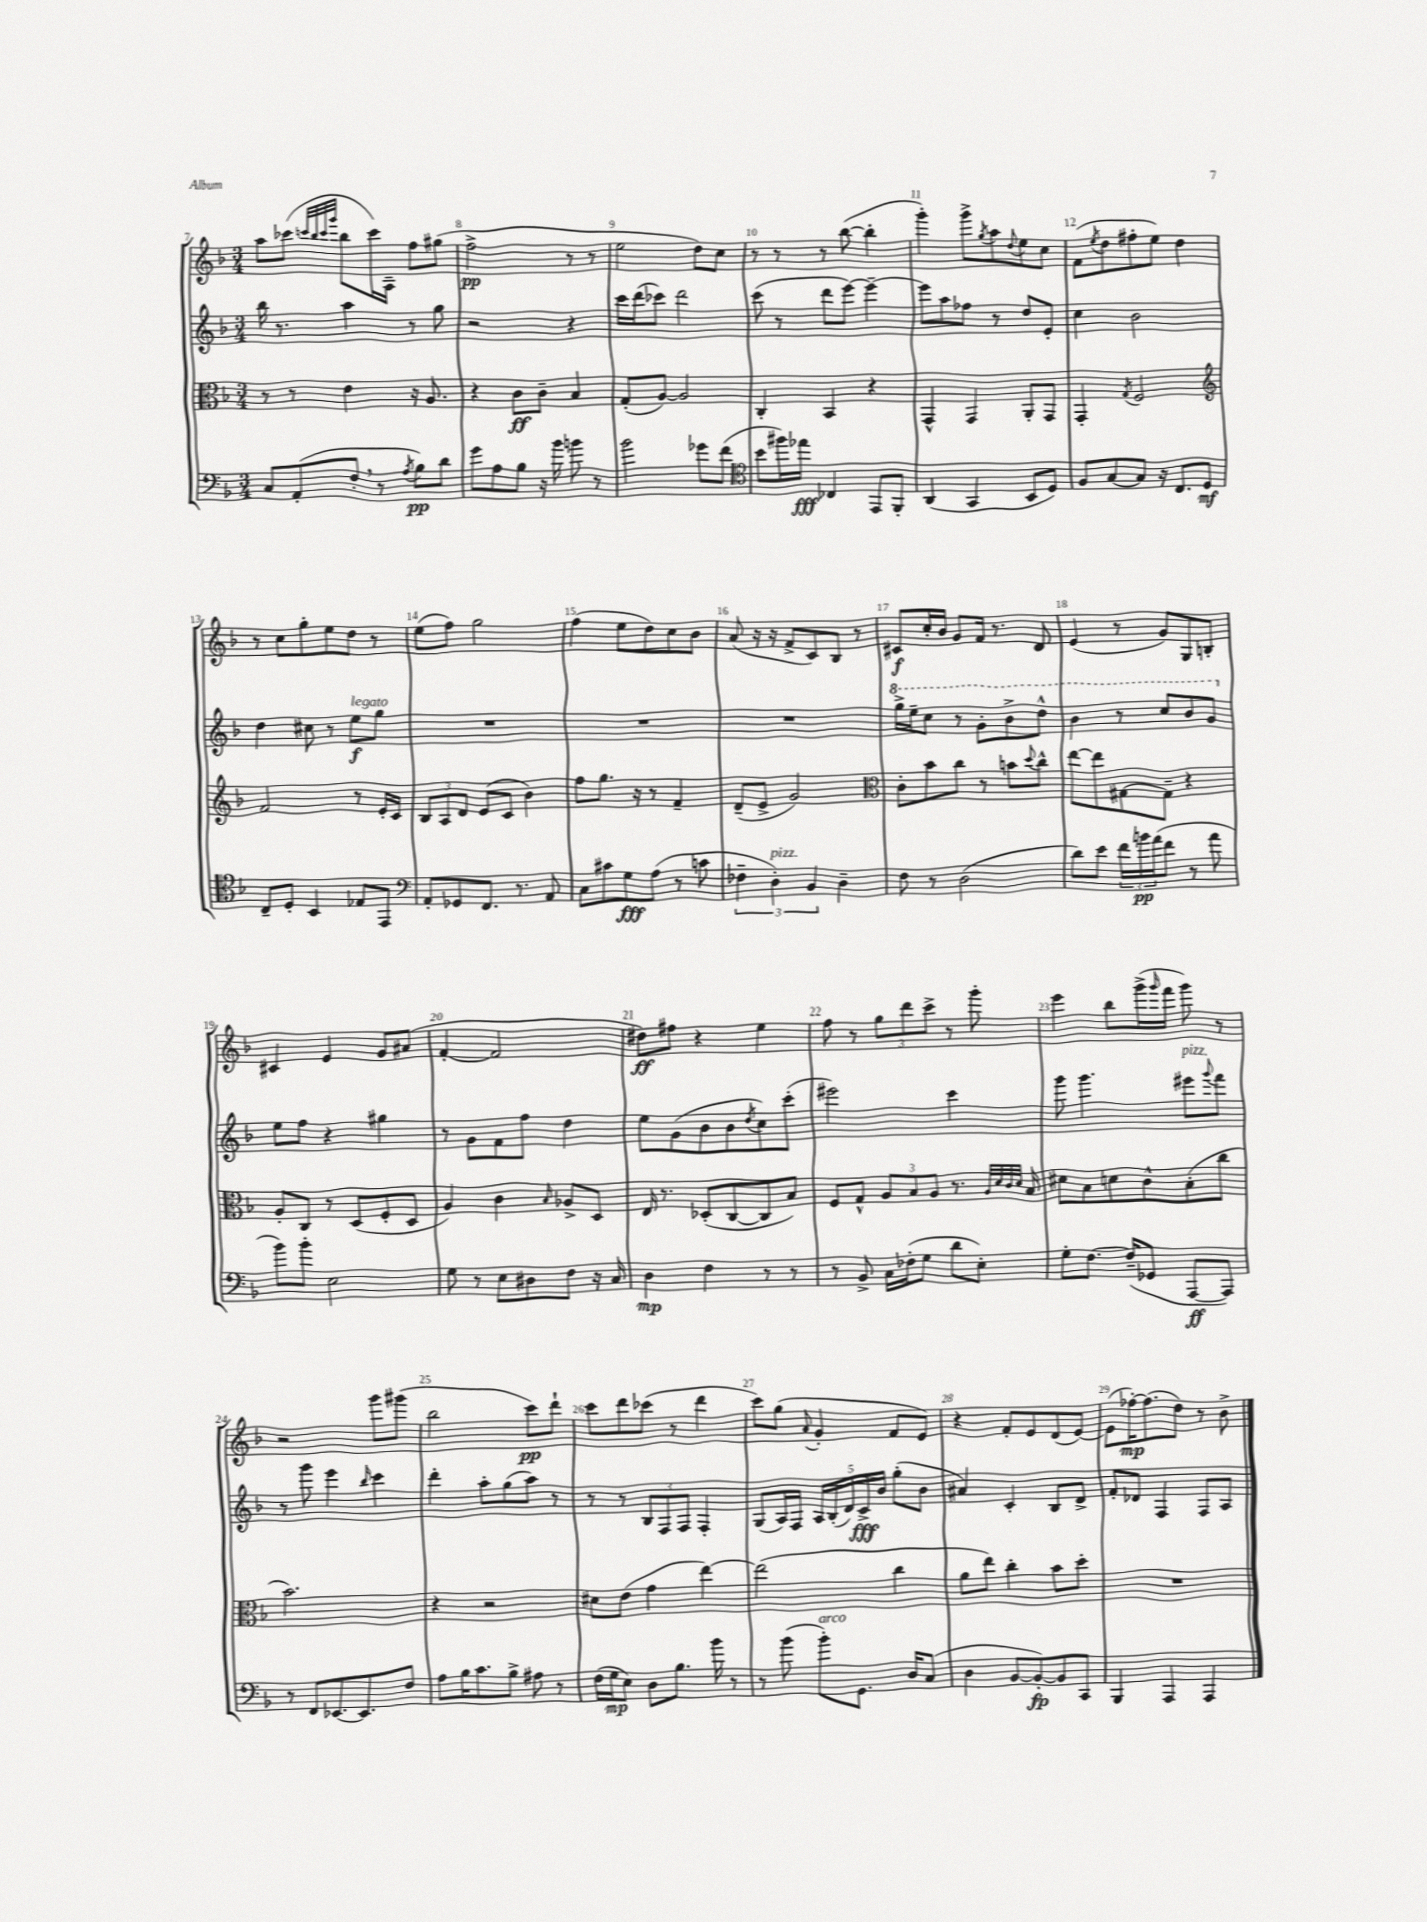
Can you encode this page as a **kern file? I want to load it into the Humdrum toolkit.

**kern	**kern	**kern	**kern
*staff4	*staff3	*staff2	*staff1
*clefF4	*clefC3	*clefG2	*clefG2
*k[b-]	*k[b-]	*k[b-]	*k[b-]
*M3/4	*M3/4	*M3/4	*M3/4
8C	8r	16bb-	8aa
.	.	8.r	.
(8AA'	8r	.	(8ccc-
.	.	.	32qqccc
.	.	.	32qqbb-
.	.	.	32qqccc
.	.	.	32qqggg
8F'	4e	4aa	8bb-
8r	.	.	16ccc)
.	.	.	16A~
8qA	.	.	.
8B-)	16r	8r	8ff
.	8.A	.	.
8d	.	8gg	(8gg#
=	=	=	=
8g	4r	2r	2ff^
8A	.	.	.
8B-	8c	.	.
16r	8c~	.	.
16b-	.	.	.
8b	4B-	4r	8r
8r	.	.	8r
=	=	=	=
2b-	(8G'	16ccc	2ee
.	.	(16ddd	.
.	[8A)	8ccc-)	.
.	2A]	2ddd	.
8g-	.	.	8dd)
(8f	.	.	8cc
=	=	=	=
*clefC4	*	*	*
8b-	4C'	(8ccc	8r
16ff#)	.	8r	8r
16ee-	.	.	.
4C-	4BB-	8ddd	8r
.	.	[8eee)	([8bb-
8EE	4r	4eee~_	4bb-']
8FF'	.	.	.
=	=	=	=
(4AA	4GG^^	8eee]	4ggg')
.	.	8aa	.
4GG	4GG	8ff-	8ggg^
.	.	.	8qgg
.	.	8r	8aa
.	.	.	8qqdd
8BB-	8AA'	8dd	8ee
8D)	8GG	8e'	8cc
=	=	=	=
8F	4GG'	4cc	(8f
.	.	.	8qee
[8G	.	.	8dd
.	8qG	.	.
8G]	2F	2b-	8ff#'
16r	.	.	8ee)
8.C	.	.	.
.	.	.	4dd
8D	.	.	.
=	=	=	=
*	*clefG2	*	*
8C~	2f	4dd	8r
8D'	.	.	8cc
4BB-	.	8cc#	8gg'
.	.	8r	8ee
8E-	8r	8ee	8dd
8EE	16e'	8gg	8r
.	16c	.	.
=	=	=	=
*clefF4	*	*	*
8AA'	12B-	2.r	(8ee
.	12A	.	.
8GG-	.	.	8ff)
.	12d	.	.
8.FF	(8e	.	2gg
.	8c	.	.
8.r	.	.	.
.	4b-)	.	.
8AA	.	.	.
=	=	=	=
8C	8ff	2.r	(4ff
8c#	8.gg	.	.
8G	.	.	8ee
.	16r	.	.
(8A	8r	.	8dd)
8r	4f~	.	8cc
8c	.	.	8b-
=	=	=	=
6F-~	(8d~	2.r	(8a
.	8e^	.	16r
6D')	.	.	.
.	.	.	16r
.	2g)	.	8f^
6BB-	.	.	.
.	.	.	8c)
4D~	.	.	8B-
.	.	.	8r
=	=	=	=
*	*clefC3	*	*
8F	8c'	16ggg^	8c#
.	.	16eee~	.
8r	8b-	8ccc	16cc'
.	.	.	16b-
(2D	8cc	8r	8g
.	8r	8gg'	16f
.	.	.	8.r
.	8b	8bb-^	.
.	8qqdd	.	.
.	8cc^^	8ddd^^	8d
=	=	=	=
8d)	[8ee	4bb-	(4e
8e	8ee]	.	.
24f	[8G#	8r	8r
24b	.	.	.
(24a	.	.	.
8f	8G#~]	8ccc	8g)
8r	4r	8bb-	8G
8a	.	8gg	8B'
=	=	=	=
8b-)	8A'	8ee	4c#
8b-'	8C	8ff	.
2E	8r	4r	4e
.	(8D	.	.
.	8F'	4gg#	8g
.	8D	.	(8a#
=	=	=	=
8G	4A)	8r	[4f'
8r	.	8g	.
8E	4c	8f	2f]
8D#	.	8ff	.
.	16qqB-	.	.
8F	8A-^	4dd	.
16r	8D	.	.
16C	.	.	.
=	=	=	=
4D	16E	8ee	8dd#)
.	8.r	.	.
.	.	(8g	8ff#
4F	(8D-'	8b-	4r
.	[8C	8b-	.
.	.	8qdd	.
8r	8C]	8cc)	4ee
8r	8B-)	(8ccc'	.
=	=	=	=
8r	8F	2eee#)	8ff
8BB-^	8G^^	.	8r
16C	12A	.	12gg
(16F-'	.	.	.
.	12B-	.	12ddd
8G	.	.	.
.	12A	.	12ccc^
8d	8.r	4ccc	8r
8E')	.	.	8ggg'
.	32qqA	.	.
.	32qqd	.	.
.	32qqc	.	.
.	32qqd	.	.
.	16B-	.	.
=	=	=	=
8G'	8d#	8ggg	4eee
[8.F	8B-	4.ggg	.
.	8d	.	8bb-
(16F~]	.	.	.
8GG-	8c^^	.	(16ggg^
.	.	.	16qqggg
.	.	.	16fff
[8AAA	(8B-'	8eee#	8ggg)
.	.	8qqggg	.
8AAA])	8cc	8fff	8r
=	=	=	=
8r	2.b-)	8r	2r
8FF	.	8ggg	.
[8.EE-	.	4eee	.
8.EE-]	.	.	.
.	.	16qqbb-	.
.	.	4ccc	8ggg
8F	.	.	(8ggg#
=	=	=	=
8A	4r	4ddd'	2bb-
16B-	.	.	.
8.c	.	.	.
.	2r	8aa'	.
8B-^	.	(8gg	.
8A#	.	8aa)	8ccc)
8r	.	8r	8ddd`
=	=	=	=
(16F	8d#	8r	8ccc
16G	.	.	.
8E)	(8e	8r	8ddd
8D	4g	12B-	(8ccc-
.	.	12F	.
8.B-	.	.	8r
.	.	12F	.
.	[4ee)	4F'	4ddd
16b-	.	.	.
8r	.	.	.
=	=	=	=
8r	(2ee]	(8G	8ccc)
(8b-	.	16A)	(8gg
.	.	16F	.
.	.	.	8qqa
8b-')	.	20A	4g'
.	.	(20B-'	.
.	.	20d)	.
8.GG	.	.	.
.	.	20c^	.
.	.	20b-	.
.	4cc	(8gg'	8f
16D	.	.	.
(8C	.	8b-	8e)
=	=	=	=
4D	8a	4a#)	4r
.	8ee)	.	.
[8BB-	4cc'	4c'	8f'
8BB-'_)	.	.	8e
8BB-]	8b-	8B-	(8d
8CC	8dd'	8d^	[8e)
=	=	=	=
4BBB-	2.r	8f'	(8e]
.	.	8d-	[16ff-')
.	.	.	(8.ff-]
4AAA	.	4F	.
.	.	.	8dd)
4AAA	.	8F	8r
.	.	8A	8b-^
==	==	==	==
*-	*-	*-	*-
